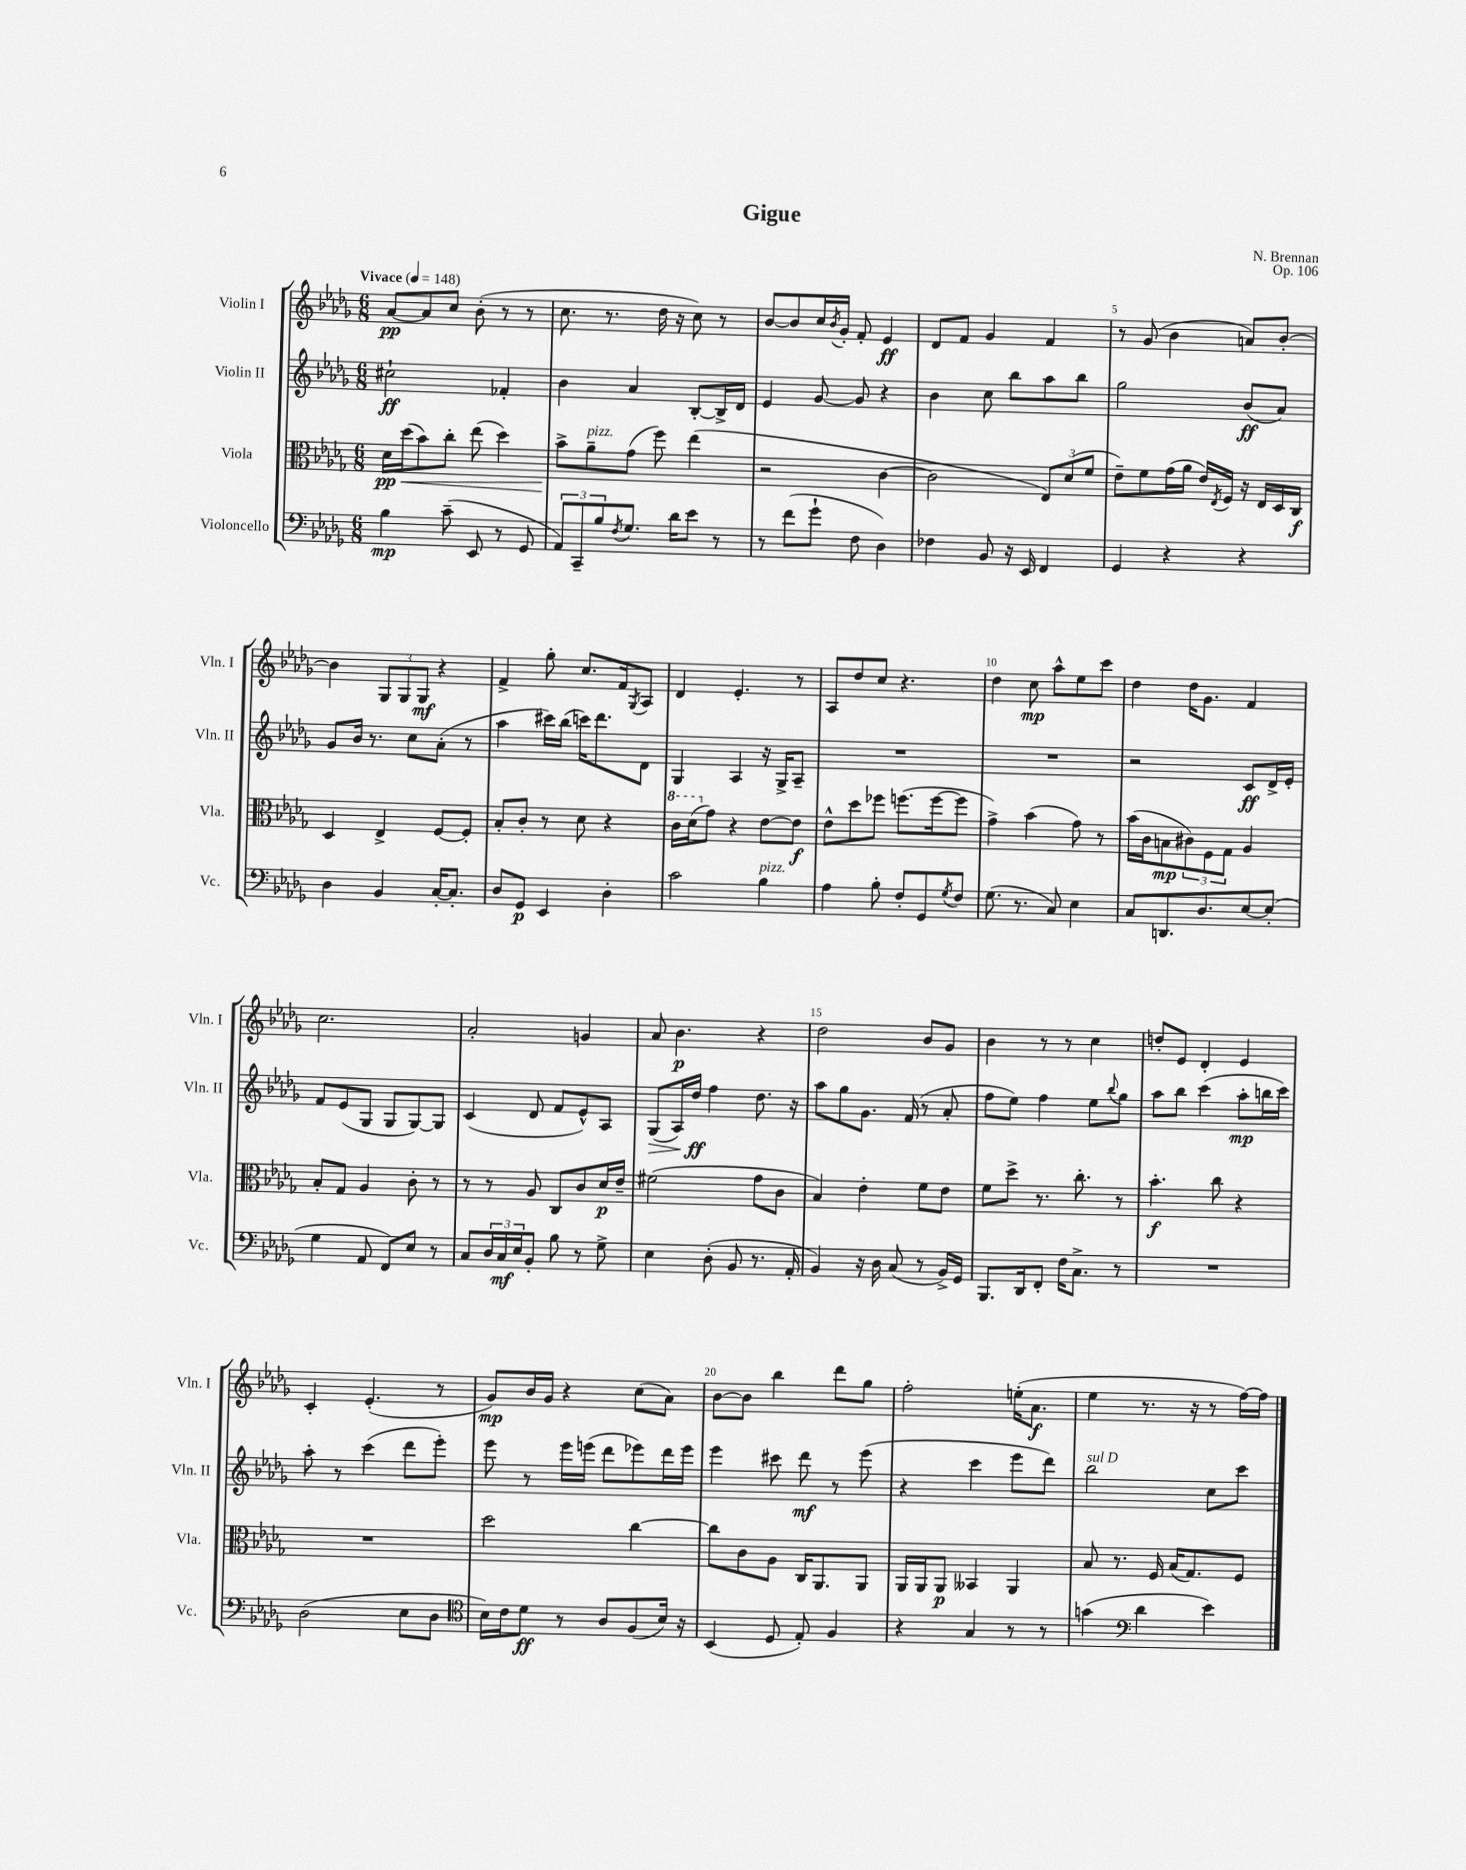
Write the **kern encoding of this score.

**kern	**dynam	**kern	**dynam	**kern	**dynam	**kern	**dynam
*part4	*part4	*part3	*part3	*part2	*part2	*part1	*part1
*staff4	*staff4	*staff3	*staff3	*staff2	*staff2	*staff1	*staff1
*I"Violoncello	*	*I"Viola	*	*I"Violin II	*	*I"Violin I	*
*I'Vc.	*	*I'Vla.	*	*I'Vln. II	*	*I'Vln. I	*
*clefF4	*	*clefC3	*	*clefG2	*	*clefG2	*
*k[b-e-a-d-g-]	*	*k[b-e-a-d-g-]	*	*k[b-e-a-d-g-]	*	*k[b-e-a-d-g-]	*
*M6/8	*	*M6/8	*	*M6/8	*	*M6/8	*
*MM148	*	*MM148	*	*MM148	*	*MM148	*
=1	=1	=1	=1	=1	=1	=1	=1
!	!	!	!	!	!	!LO:TX:a:B:t=Vivace	!
4B-\	mp	16d-\LL	pp	2cc#X`\	ff	[8a-/L	pp
!	!	!	!LO:HP:b	!	!	!	!
.	.	(16dd-\J	<	.	.	.	.
.	.	8b-\)	.	.	.	8a-/]	.
(8c~\	.	8cc'\J	.	.	.	8cc/J	.
8EE-/	.	(8ee-\	.	.	.	(8b-'\	.
8r	.	4dd-\)	.	4f-X'/	.	8r	.
8GG-/	.	.	.	.	.	8r	.
=2	=2	=2	=2	=2	=2	=2	=2
12AA-/L)	.	8b-^\L	.	4b-\	.	8.cc\	.
12CC~/	.	.	.	.	.	.	.
!	!	!LO:TX:a:i:t=pizz.	!	!	!	!	!
.	.	8a-~\	[	.	.	.	.
12B-/	.	.	.	.	.	.	.
.	.	.	.	.	.	8.r	.
8qF/	.	.	.	.	.	.	.
8.G-/J	.	(8g-\J	.	4a-/	.	.	.
.	.	8ff\)	.	.	.	16dd-\	.
16d-\KL	.	.	.	.	.	16r	.
8e-\J	.	(4ee-\	.	[8B-'/L	.	8cc\)	.
8r	.	.	.	16B-^/L]	.	8r	.
.	.	.	.	16d-/JJ	.	.	.
=3	=3	=3	=3	=3	=3	=3	=3
8r	.	2r	.	4e-/	.	[8b-/L	.
(8f\L	.	.	.	.	.	8b-/]	.
8g-`\J	.	.	.	[8g-/	.	16cc/L	.
.	.	.	.	.	.	8qb-/	.
.	.	.	.	.	.	16g-'/JJ	.
8F\	.	.	.	8g-/]	.	8f'/	.
4D-\)	.	[4c\	.	4r	.	4e-/	ff
=4	=4	=4	=4	=4	=4	=4	=4
4F-X\	.	2c\]	.	4b-\	.	8d-/L	.
.	.	.	.	.	.	8f/J	.
8BB-/	.	.	.	8cc\	.	4g-/	.
16r	.	.	.	8bb-\L	.	.	.
16EE-/	.	.	.	.	.	.	.
4FF/	.	12E-/L)	.	8aa-\	.	4f/	.
.	.	(12d-/	.	.	.	.	.
.	.	.	.	8bb-\J	.	.	.
.	.	12f/J	.	.	.	.	.
=5	=5	=5	=5	=5	=5	=5	=5
4GG-/	.	8e-~\L)	.	2gg-\	.	8r	.
.	.	8f\	.	.	.	(8g-/	.
4r	.	(16g-\L	.	.	.	4b-\	.
.	.	16a-\JJ	.	.	.	.	.
.	.	16e-/LL)	.	.	.	.	.
.	.	8qE-/	.	.	.	.	.
.	.	16F/JJ	.	.	.	.	.
4r	.	16r	.	(8b-/L	ff	8an/L)	.
.	.	16E-/LL	.	.	.	.	.
.	.	16D-/	.	8a-/J)	.	[8b-'/J	.
.	.	16C/JJ	f	.	.	.	.
!!LO:LB:g=z
=6	=6	=6	=6	=6	=6	=6	=6
4D-\	.	4D-/	.	8g-/L	.	4b-\]	.
.	.	.	.	16b-/Jk	.	.	.
.	.	.	.	8.r	.	.	.
4BB-/	.	4E-^/	.	.	.	12G-/L	.
.	.	.	.	.	.	12G-/	.
.	.	.	.	8cc\L	.	.	.
.	.	.	.	.	.	12G-/J	mf
[16C'/KL	.	[8F/L	.	(8a-'\J	.	4r	.
8.C'/J]	.	.	.	.	.	.	.
.	.	8F'/J]	.	8r	.	.	.
=7	=7	=7	=7	=7	=7	=7	=7
8D-/L	.	8B-'/L	.	4aa-\	.	4f^/	.
8GG-/J	p	8c'/J	.	.	.	.	.
4EE-/	.	8r	.	16ccc#X\LL)	.	8gg-'\	.
.	.	.	.	(16bb-\JJ	.	.	.
.	.	8d-\	.	16cccn\KL)	.	8.cc/L	.
.	.	.	.	8.ddd-\	.	.	.
4D-'\	.	4r	.	.	.	.	.
.	.	.	.	.	.	16f/k	.
.	.	.	.	.	.	8qG-/	.
.	.	.	.	8d-\J	.	8A-/J	.
=8	=8	=8	=8	=8	=8	=8	=8
*	*	*8va	*	*	*	*	*
2c\	.	16cc\LL	.	4G-/	.	4d-/	.
.	.	(16dd-\J	.	.	.	.	.
*	*	*X8va	*	*	*	*	*
.	.	8g-\J)	.	.	.	.	.
.	.	4r	.	4A-/	.	4.e-'/	.
!LO:TX:a:i:t=pizz.	!	!	!	!	!	!	!
4B-\	.	[8e-\L	.	16r	.	.	.
.	.	.	.	16G-^/KL	.	.	.
.	.	8e-\J]	f	8A-~/J	.	8r	.
=9	=9	=9	=9	=9	=9	=9	=9
4A-\	.	8e-^^\L	.	2.r	.	8A-/L	.
.	.	8dd-\	.	.	.	8dd-/	.
8B-'\	.	8ff-X\J	.	.	.	8cc/J	.
8F'/L	.	(8.ffn\L	.	.	.	4.r	.
8GG-/	.	.	.	.	.	.	.
.	.	[16ff\k	.	.	.	.	.
8qG-/	.	.	.	.	.	.	.
8F/J	.	8ff\J]	.	.	.	.	.
=10	=10	=10	=10	=10	=10	=10	=10
(8.G-\	.	4g-^\)	.	2.r	.	4dd-\	.
8.r	.	.	.	.	.	.	.
.	.	(4b-\	.	.	.	8cc\	mp
8C/)	.	.	.	.	.	8aa-^^\L	.
4E-\	.	8g-\)	.	.	.	8ee-\	.
.	.	8r	.	.	.	8ccc\J	.
=11	=11	=11	=11	=11	=11	=11	=11
8C/L	.	(16b-\LL	.	2r	.	4dd-\	.
.	.	16c\J	.	.	.	.	.
8.DDn/	.	8Bn\	mp	.	.	.	.
.	.	12c#X\)	.	.	.	16dd-\KL	.
8.D-/	.	.	.	.	.	8.g-\J	.
.	.	12F\	.	.	.	.	.
.	.	12G-\J	.	.	.	.	.
[8E-/	.	4A-/	.	8c/L	ff	4f/	.
(8E-'/J]	.	.	.	16d-^/L	.	.	.
.	.	.	.	16e-'/JJ	.	.	.
!!LO:LB:g=z
=12	=12	=12	=12	=12	=12	=12	=12
4G-\	.	8B-'/L	.	8f/L	.	2.cc\	.
.	.	8G-/J	.	(8e-/	.	.	.
8AA-/	.	4A-/	.	8G-/J	.	.	.
8FF/L)	.	.	.	8G-/L	.	.	.
8E-/J	.	8c'\	.	[8G-/)	.	.	.
8r	.	8r	.	8G-/J]	.	.	.
=13	=13	=13	=13	=13	=13	=13	=13
8C/L	.	8r	.	(4c/	.	2a-'/	.
24D-/L	.	8r	.	.	.	.	.
24C/	mf	.	.	.	.	.	.
24E-/J	.	.	.	.	.	.	.
8BB-'/J	.	8A-/	.	8d-/	.	.	.
8B-\	.	8C/L	.	8f/L	.	.	.
8r	.	8c/	.	8e-^^/)	.	4gn/	.
8G-^\	.	16d-/L	p	8A-/J	.	.	.
.	.	16e-~/JJ	.	.	.	.	.
=14	=14	=14	=14	=14	=14	=14	=14
!	!	!	!	!	!LO:HP:b	!	!
4E-\	.	(2f#X\	.	(8G-/L	>	8a-/	.
.	.	.	.	16A-/L)	.	4.b-\	p
.	.	.	.	16dd-/JJ	ff	.	.
(8D-'\	.	.	.	4ff\	]	.	.
8BB-/	.	.	.	.	.	.	.
8.r	.	8g-\L	.	8.dd-\	.	4r	.
.	.	8c\J	.	.	.	.	.
16AA-'/	.	.	.	16r	.	.	.
=15	=15	=15	=15	=15	=15	=15	=15
4BB-/)	.	4B-/)	.	8aa-\L	.	2dd-\	.
.	.	.	.	8gg-\	.	.	.
16r	.	4e-'\	.	8.g-\J	.	.	.
16D-\	.	.	.	.	.	.	.
(8C/	.	.	.	.	.	.	.
.	.	.	.	(16f/	.	.	.
8r	.	8f\L	.	8r	.	8b-/L	.
16BB-^/LL)	.	8e-\J	.	8a-'/	.	8g-/J	.
16GG-/JJ	.	.	.	.	.	.	.
=16	=16	=16	=16	=16	=16	=16	=16
8.BBB-/L	.	8f\L	.	8ff\L	.	4b-\	.
.	.	8dd-^\J	.	8ee-\J)	.	.	.
16DD-/k	.	.	.	.	.	.	.
8FF'/J	.	8.r	.	4ff\	.	8r	.
16F\KL	.	.	.	.	.	8r	.
8.C^\J	.	8.cc'\	.	.	.	.	.
.	.	.	.	8ee-\L	.	4cc\	.
.	.	.	.	8qqbb-/	.	.	.
8r	.	8r	.	8gg-\J	.	.	.
=17	=17	=17	=17	=17	=17	=17	=17
2.r	.	4.b-'\	f	8aa-\L	.	8ddn'/L	.
.	.	.	.	8bb-\J	.	8e-/J	.
.	.	.	.	(4ccc\	.	4d-'/	.
.	.	8cc\	.	.	.	.	.
.	.	4r	.	8aa-'\L	mp	4e-/	.
.	.	.	.	16bbn\L	.	.	.
.	.	.	.	16ccc\JJ)	.	.	.
!!LO:LB:g=z
=18	=18	=18	=18	=18	=18	=18	=18
(2D-\	.	2.r	.	8aa-'\	.	4c'/	.
.	.	.	.	8r	.	.	.
.	.	.	.	(4ccc\	.	(4.e-'/	.
8E-\L	.	.	.	8ddd-\L	.	.	.
8D-\J	.	.	.	8eee-'\J)	.	8r	.
=19	=19	=19	=19	=19	=19	=19	=19
*clefC4	*	*	*	*	*	*	*
16B-\LL)	.	2dd-\	.	8eee-\	.	8g-/L)	mp
16c\J	.	.	.	.	.	.	.
8d-\J	ff	.	.	8r	.	16b-/L	.
.	.	.	.	.	.	16g-/JJ	.
8r	.	.	.	16eee-\LL	.	4r	.
.	.	.	.	(16eeen\JJ	.	.	.
8A-/L	.	.	.	8ddd-\L	.	.	.
(8F/	.	[4cc\	.	8eee-X\)	.	(8cc\L	.
16B-/Jk)	.	.	.	16ddd-\L	.	8a-\J)	.
16r	.	.	.	16eee-\JJ	.	.	.
=20	=20	=20	=20	=20	=20	=20	=20
(4BB-/	.	8cc\L]	.	4eee-\	.	[8b-\L	.
.	.	8c\	.	.	.	8b-\J]	.
8D-/	.	8A-\J	.	8ccc#X\	.	4bb-\	.
8E-'/)	.	16C/KL	.	8ddd-\	mf	.	.
.	.	8.AA-/	.	.	.	.	.
4F/	.	.	.	8r	.	8ddd-\L	.
.	.	8AA-/J	.	(8eee-\	.	8gg-\J	.
=21	=21	=21	=21	=21	=21	=21	=21
4r	.	16AA-/LL	.	4r	.	2ff'\	.
.	.	16AA-/J	.	.	.	.	.
.	.	8AA-/J	p	.	.	.	.
4G-/	.	4BB--X/	.	4ccc\	.	.	.
8r	.	4AA-/	.	8eee-\L	.	(16een'\KL	.
.	.	.	.	.	.	8.a-\J	f
8r	.	.	.	8ddd-\J)	.	.	.
=22	=22	=22	=22	=22	=22	=22	=22
!	!	!	!	!LO:TX:a:i:t=sul D	!	!	!
(4gn\	.	8B-/	.	2bb-\	.	4ee-\	.
.	.	8.r	.	.	.	.	.
*clefF4	*	*	*	*	*	*	*
4d-\	.	.	.	.	.	8.r	.
.	.	16F/	.	.	.	.	.
.	.	(16B-/KL	.	.	.	.	.
.	.	8.G-/)	.	.	.	16r	.
4e-\)	.	.	.	8cc\L	.	8r	.
.	.	8F/J	.	8ccc\J	.	[16ff\LL)	.
.	.	.	.	.	.	16ff\JJ]	.
==	==	==	==	==	==	==	==
*-	*-	*-	*-	*-	*-	*-	*-
